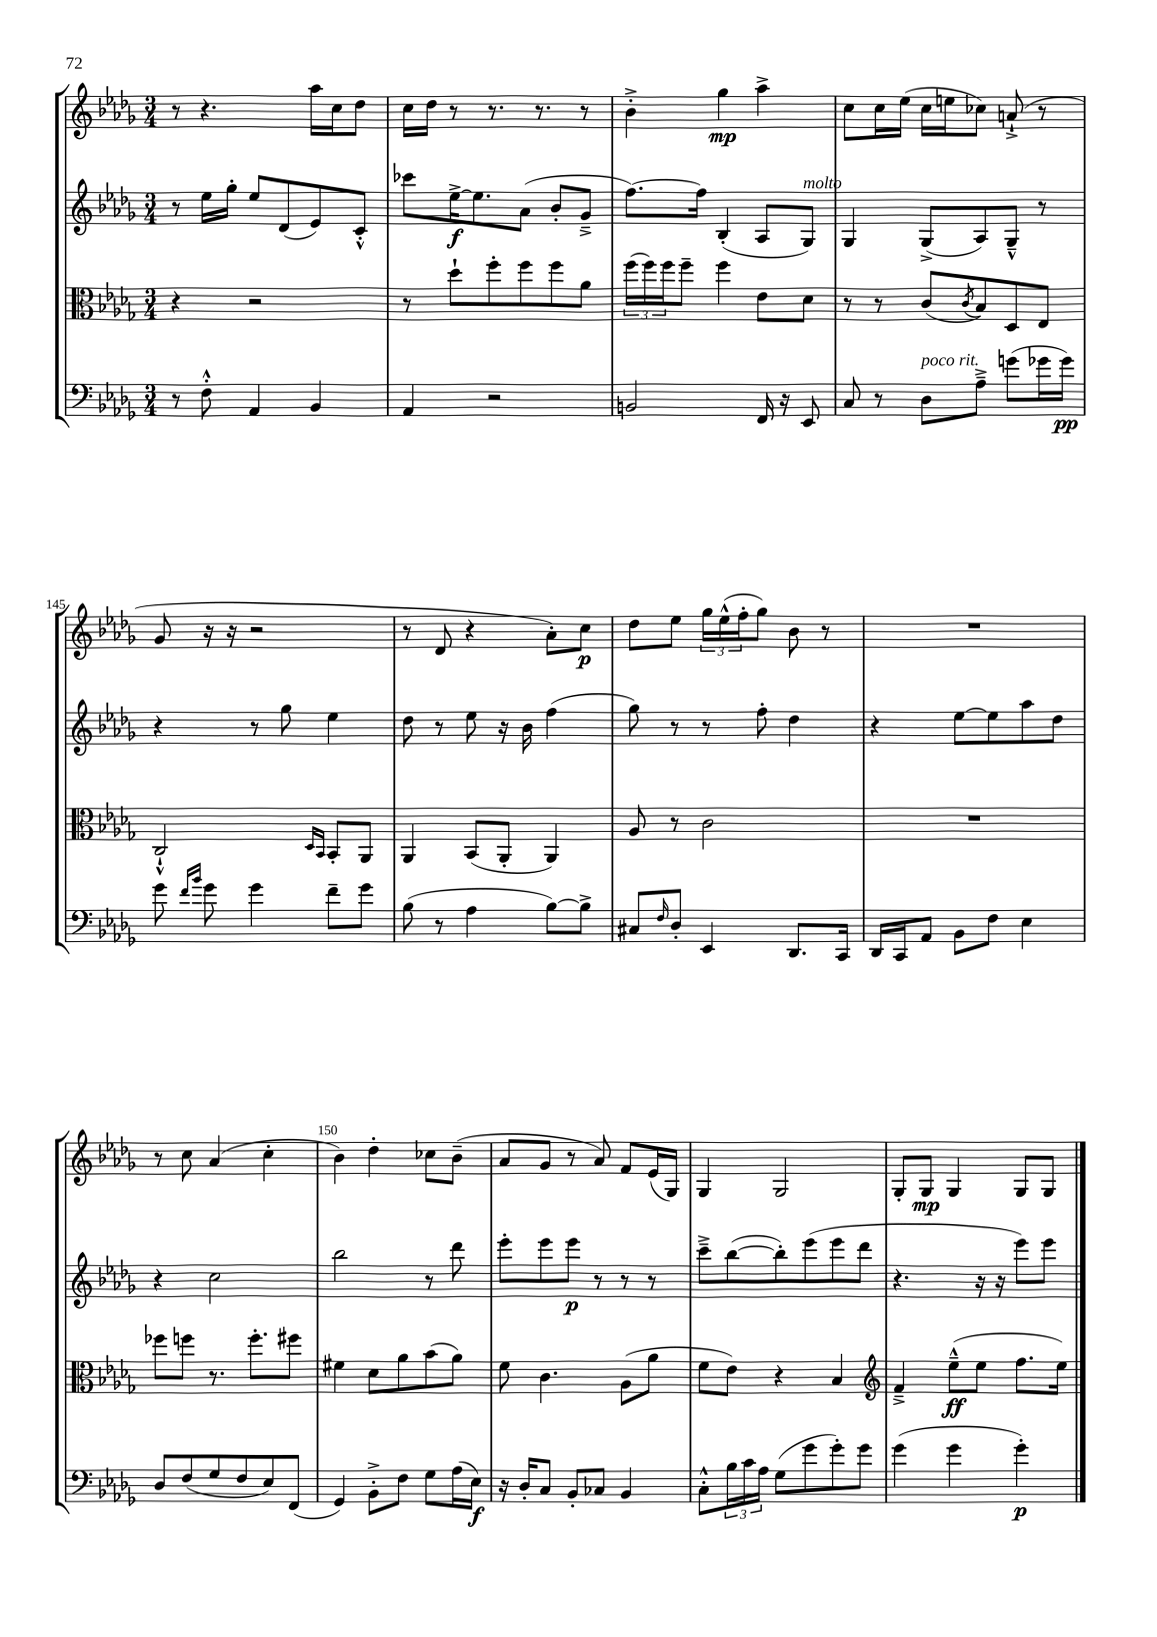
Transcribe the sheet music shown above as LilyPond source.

<<
\new StaffGroup <<
\new Staff = "s0" {
    \clef treble \key des \major \numericTimeSignature \time 3/4
    r8 r4. aes''16 c''16 des''8 |
    c''16 des''16 r8 r8. r8. r8 |
    bes'4-.-> ges''4\mp aes''4-> |
    c''8 c''16 ees''16( c''16 e''16 ces''8) a'8-!->( r8 |
    ges'8 r16 r16 r2 |
    r8 des'8 r4 aes'8-.) c''8\p |
    des''8 ees''8 \tuplet 3/2 { ges''16 ees''16-^( f''16-. } ges''8) bes'8 r8 |
    R2. |
    r8 c''8 aes'4( c''4-. |
    bes'4) des''4-. ces''8 bes'8--( |
    aes'8 ges'8 r8 aes'8) f'8 ees'16( ges16) |
    ges4 ges2 |
    ges8-. ges8\mp ges4 ges8 ges8 \bar "|." |
}
\new Staff = "s1" {
    \clef treble \key des \major \numericTimeSignature \time 3/4
    r8 ees''16 ges''16-. ees''8 des'8( ees'8) c'8-.-^ |
    ces'''8 ees''16~->\f ees''8. aes'8( bes'8-. ges'8---> |
    f''8.~) f''16 bes4-.( aes8 ges8^\markup { \italic "molto" }) |
    ges4 ges8->( aes8) ges8---^ r8 |
    r4 r8 ges''8 ees''4 |
    des''8 r8 ees''8 r16 bes'16 f''4( |
    ges''8) r8 r8 f''8-. des''4 |
    r4 ees''8~ ees''8 aes''8 des''8 |
    r4 c''2 |
    bes''2 r8 des'''8 |
    ees'''8-. ees'''8 ees'''8\p r8 r8 r8 |
    c'''8---> bes''8~( bes''8-.) ees'''8( ees'''8 des'''8 |
    r4. r16 r16 ees'''8) ees'''8 \bar "|." |
}
\new Staff = "s2" {
    \clef alto \key des \major \numericTimeSignature \time 3/4
    r4 r2 |
    r8 des''8-! f''8-. f''8 f''8 aes'8 |
    \tuplet 3/2 { f''16( f''16) f''16 } f''8-- f''4 ees'8 des'8 |
    r8 r8 c'8( \acciaccatura { c'8 } bes8) des8 ees8 |
    c2-!-^ \grace { des16 bes,16 } bes,8-. aes,8 |
    aes,4 bes,8( aes,8-. aes,4) |
    aes8 r8 c'2 |
    R2. |
    fes''8 f''8 r8. f''8.-. fis''8 |
    fis'4 des'8 aes'8 bes'8( aes'8) |
    f'8 c'4. aes8( aes'8 |
    f'8 ees'8) r4 bes4 |
    \clef treble f'4---> ees''8---^\ff( ees''8 f''8. ees''16) \bar "|." |
}
\new Staff = "s3" {
    \clef bass \key des \major \numericTimeSignature \time 3/4
    r8 f8-.-^ aes,4 bes,4 |
    aes,4 r2 |
    b,2 f,16 r16 ees,8 |
    c8 r8 des8^\markup { \italic "poco rit." } aes8---> g'8( ges'16 ges'16\pp) |
    ges'8 \grace { f'16 bes'16 } ges'8 ges'4 f'8-- ges'8 |
    bes8( r8 aes4 bes8~) bes8-> |
    cis8 \grace { f16 } des8-. ees,4 des,8. c,16 |
    des,16 c,16 aes,8 bes,8 f8 ees4 |
    des8 f8( ges8 f8 ees8) f,8( |
    ges,4) bes,8-.-> f8 ges8 aes16( ees16\f) |
    r16 des16-. c8 bes,8-. ces8 bes,4 |
    c8-.-^ \tuplet 3/2 { bes16 c'16 aes16 } ges8( ges'8 ges'8-.) ges'8 |
    ges'4( ges'4 ges'4-.\p) \bar "|." |
}
>>
>>
\layout { \context { \Score currentBarNumber = #141 \override BarNumber.break-visibility = ##(#f #t #t) barNumberVisibility = #(every-nth-bar-number-visible 5) } }
